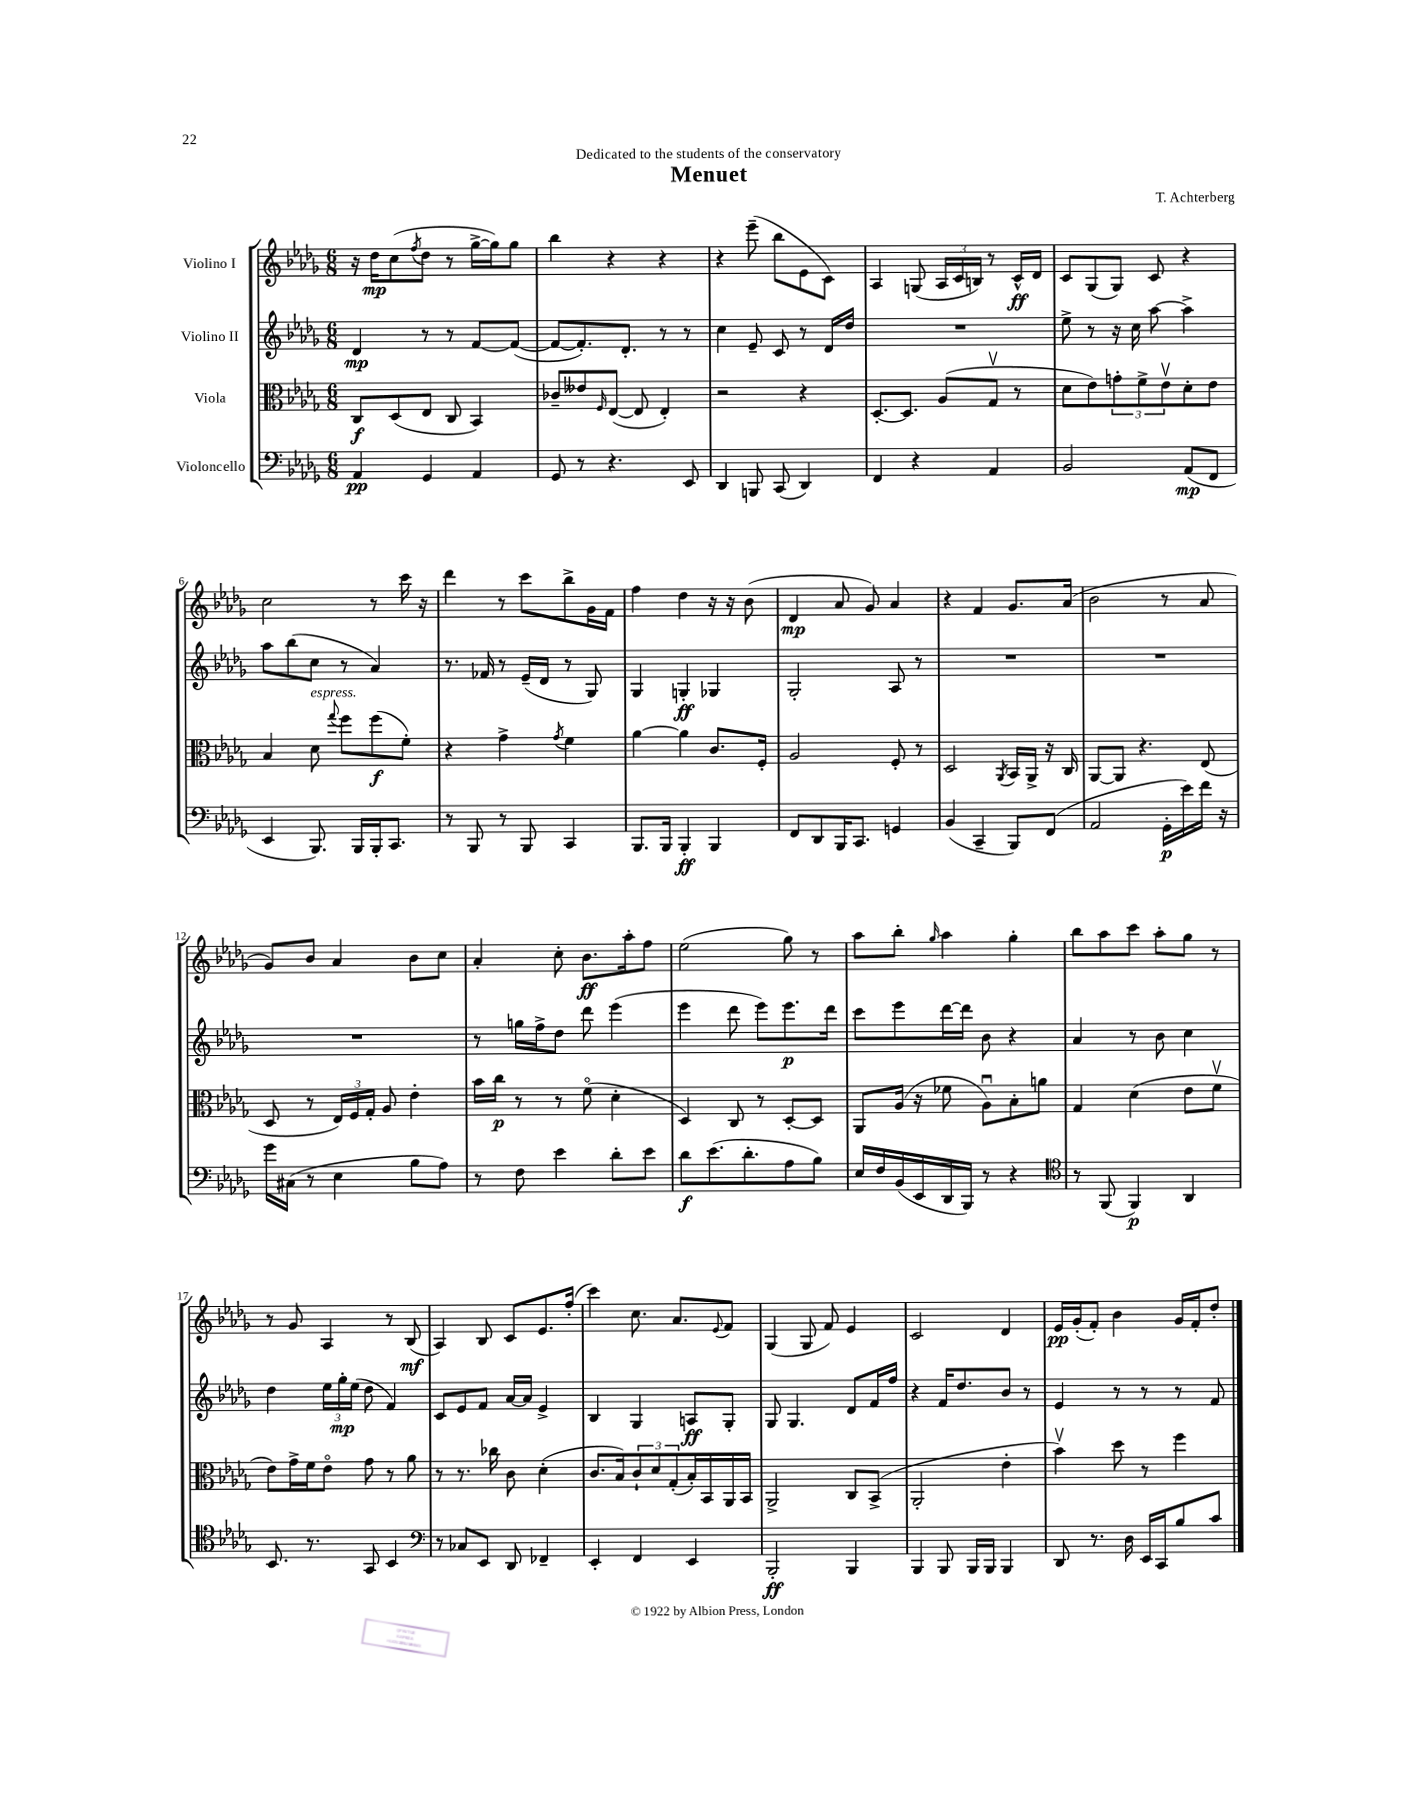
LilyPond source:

\header { title = "Menuet" composer = "T. Achterberg" dedication = "Dedicated to the students of the conservatory" }
<<
\new StaffGroup <<
\new Staff = "s0" \with { instrumentName = "Violino I" } {
    \clef treble \key des \major \numericTimeSignature \time 6/8
    r16 des''16\mp c''8( \acciaccatura { f''8 } des''8 r8 ges''16~-> ges''16) ges''8 |
    bes''4 r4 r4 |
    r4 ees'''8--( bes''8 ees'8 c'8) |
    aes4 g8( \tuplet 3/2 { aes16 c'16 b16) } r8 c'16-^\ff des'16 |
    c'8 ges8( ges8) c'8 r4 |
    c''2 r8 c'''16 r16 |
    des'''4 r8 c'''8 bes''8-> ges'16 f'16 |
    f''4 des''4 r16 r16 bes'8( |
    des'4\mp aes'8 ges'8) aes'4 |
    r4 f'4 ges'8. aes'16( |
    bes'2 r8 aes'8 |
    ges'8) bes'8 aes'4 bes'8 c''8 |
    aes'4-. c''8-. bes'8.\ff aes''16-. f''8 |
    ees''2( ges''8) r8 |
    aes''8 bes''8-. \grace { ges''16 } aes''4 ges''4-. |
    bes''8 aes''8 c'''8 aes''8-. ges''8 r8 |
    r8 ges'8 aes4 r8 bes8\mf( |
    aes4) bes8 c'8 ees'8. f''16-.( |
    c'''4) c''8. aes'8. \appoggiatura { ees'8 } f'8 |
    ges4( ges8 f'8) ees'4 |
    c'2 des'4 |
    ees'16\pp ges'16-.( f'8-.) bes'4 ges'16 f'16-. des''8-. \bar "|." |
}
\new Staff = "s1" \with { instrumentName = "Violino II" } {
    \clef treble \key des \major \numericTimeSignature \time 6/8
    des'4\mp r8 r8 f'8~ f'8~( |
    f'8~ f'8.-.) des'8.-. r8 r8 |
    c''4 ees'8-- c'8 r8 des'16 des''16 |
    R2. |
    ees''8-> r8 r16 c''16 aes''8~ aes''4-> |
    aes''8 bes''8( c''8 r8 aes'4) |
    r8. fes'16 r8 ees'16--( des'16 r8 ges8) |
    ges4 g4-.\ff ges4 |
    ges2-. aes8 r8 |
    R2. |
    R2. |
    R2. |
    r8 g''16 f''16-> des''8 des'''8 ees'''4( |
    ees'''4 des'''8 ees'''8) ees'''8.\p des'''16 |
    c'''8 ees'''8 des'''16~ des'''16 bes'8 r4 |
    aes'4 r8 bes'8 c''4 |
    des''4 \tuplet 3/2 { ees''16 ges''16-.\mp ees''16( } des''8 f'4) |
    c'8 ees'8 f'8 aes'16~ aes'16 ees'4-> |
    bes4 ges4 a8\ff ges8-. |
    ges8 ges4. des'8 f'16 f''16 |
    r4 f'16 des''8. bes'8 r8 |
    ees'4 r8 r8 r8 f'8 \bar "|." |
}
\new Staff = "s2" \with { instrumentName = "Viola" } {
    \clef alto \key des \major \numericTimeSignature \time 6/8
    c8\f des8( ees8 c8 bes,4) |
    ces'8-- eeses'8 \grace { f16 } ees8~( ees8 ees4-.) |
    r2 r4 |
    des8.~-. des8. aes8( ges8\upbow r8 |
    des'8 ees'8) \tuplet 3/2 { g'8-. f'8-> ees'8\upbow } des'8-. ees'8 |
    bes4 des'8^\markup { \italic "espress." } \appoggiatura { ges''8 } f''8 f''8\f( f'8-.) |
    r4 ges'4-> \acciaccatura { ges'8 } f'4 |
    aes'4~ aes'4 c'8. f16-. |
    aes2 f8-. r8 |
    des2 \acciaccatura { aes,8 } bes,16 aes,16-> r16 c16 |
    aes,8~ aes,8 r4. ees8( |
    des8 r8 \tuplet 3/2 { ees16) f16 ges16-. } aes8 ees'4-. |
    bes'16 c''16\p r8 r8 f'8\flageolet( des'4-. |
    des4) c8 r8 des8~-. des8 |
    aes,8 aes16( r16 fes'8 aes8\downbow) bes8-. a'8 |
    ges4 des'4( ees'8 f'8\upbow |
    ees'8) ges'16-> f'16 ees'8\flageolet ges'8 r8 aes'8 |
    r8 r8. ces''16 c'8 des'4-.( |
    c'8. bes16) \tuplet 3/2 { c'8-! des'8 ges8-.( } bes16-.) bes,16 aes,16 bes,16 |
    aes,2-> c8 bes,8->( |
    aes,2-. ees'4-. |
    bes'4\upbow) des''8 r8 f''4 \bar "|." |
}
\new Staff = "s3" \with { instrumentName = "Violoncello" } {
    \clef bass \key des \major \numericTimeSignature \time 6/8
    aes,4\pp ges,4 aes,4 |
    ges,8 r8 r4. ees,8 |
    des,4 b,,8 c,8( des,4) |
    f,4 r4 aes,4 |
    bes,2 aes,8\mp( f,8 |
    ees,4 bes,,8.) bes,,16 bes,,16-. c,8. |
    r8 bes,,8 r8 bes,,8 c,4 |
    bes,,8. bes,,16 bes,,4-.\ff bes,,4 |
    f,8 des,8 bes,,16 c,8. g,4 |
    bes,4( c,4-- bes,,8) f,8( |
    aes,2 ges,16-.\p ees'16) f'16 r16 |
    ges'16 cis16( r8 ees4 bes8 aes8) |
    r8 f8 ees'4 des'8-. ees'8 |
    des'8\f ees'8.( des'8.-. aes8 bes8) |
    ees16 f16 bes,16( ees,16 des,16 bes,,16) r8 r4 |
    \clef tenor r8 f,8( f,4\p) aes,4 |
    bes,8. r8. ges,8 bes,4 |
    \clef bass r8 ces8 ees,8 des,8 fes,4-- |
    ees,4-. f,4 ees,4 |
    bes,,2-.\ff bes,,4 |
    bes,,4 bes,,8 bes,,16 bes,,16 bes,,4 |
    des,8 r8. des16 ees,16 c,16 bes8 c'8 \bar "|." |
}
>>
>>
